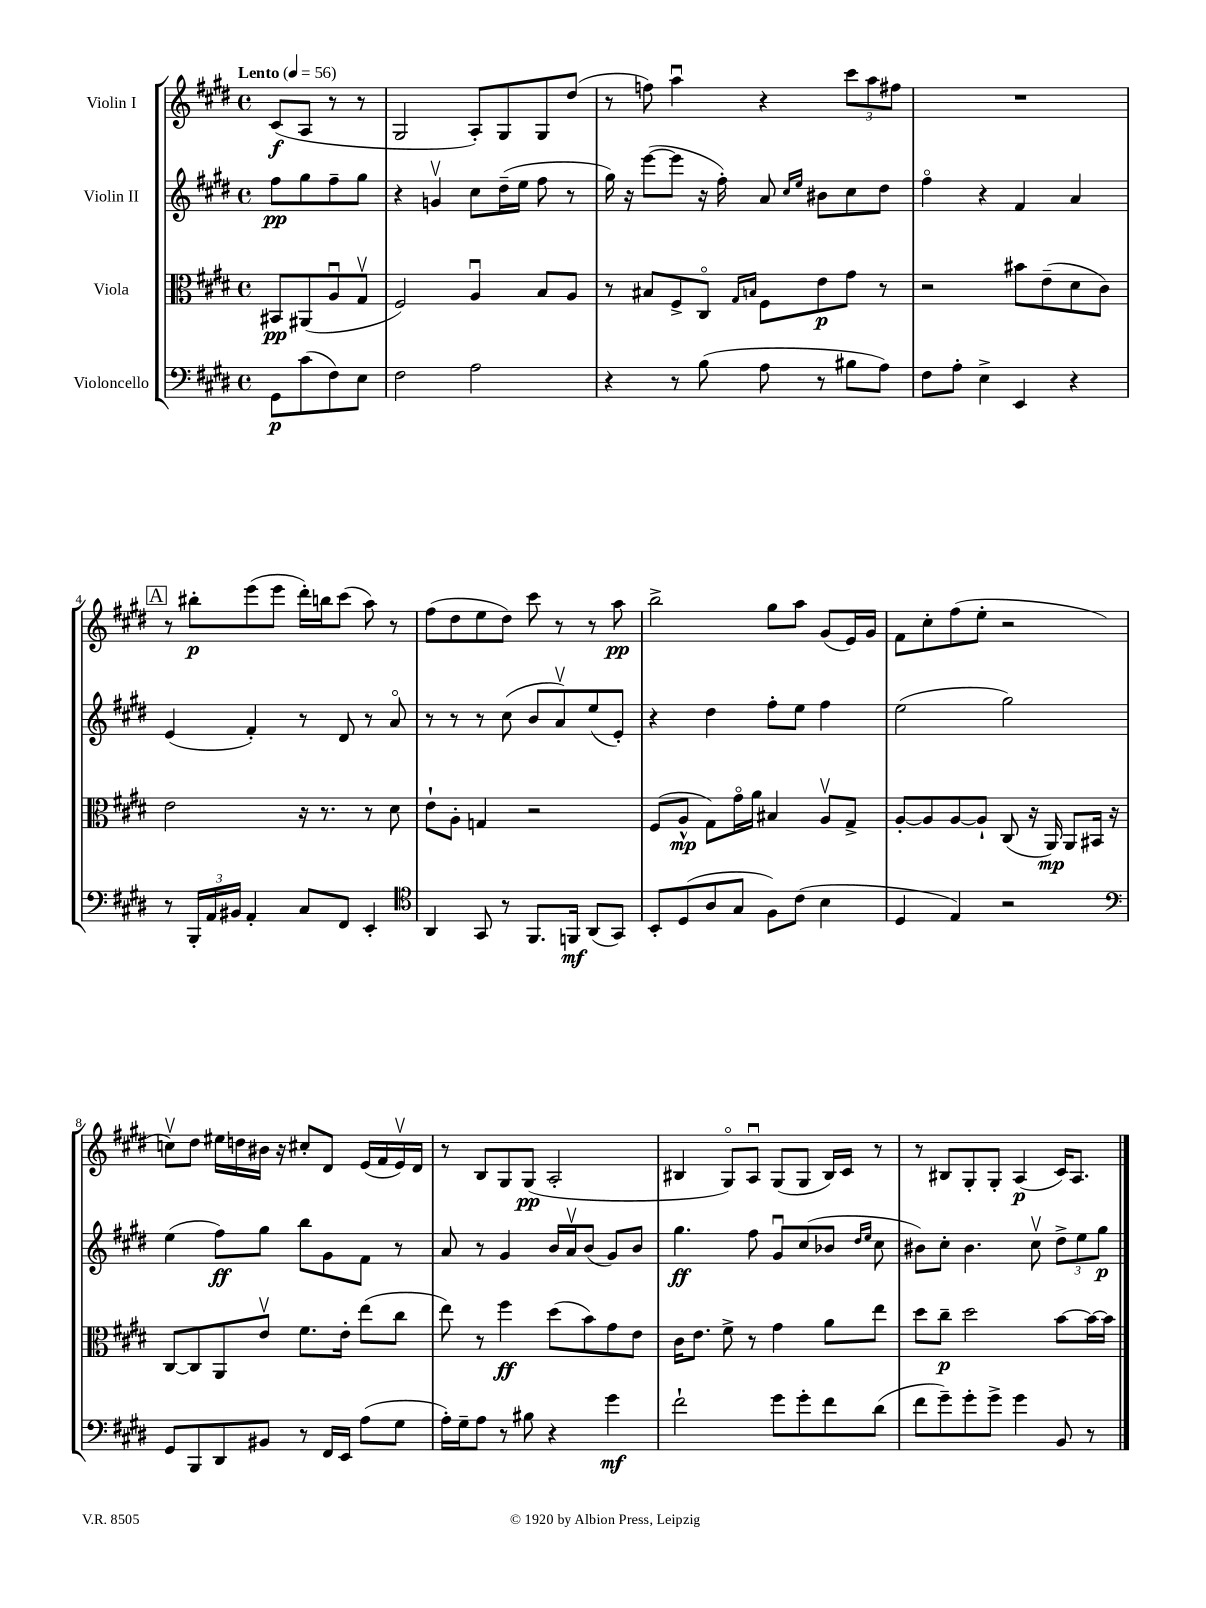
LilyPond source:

<<
\new StaffGroup <<
\new Staff = "s0" \with { instrumentName = "Violin I" } {
    \clef treble \key e \major \defaultTimeSignature \time 4/4 \partial 2 \tempo "Lento" 4 = 56
    cis'8\f( a8 r8 r8 |
    gis2 a8-.) gis8 gis8 dis''8( |
    r8 f''8) a''4\downbow r4 \tuplet 3/2 { cis'''8 a''8 fis''8 } |
    R1 |
    \mark \markup { \box "A" } r8 bis''8-.\p e'''8( e'''8 dis'''16-.) b''16 cis'''8( a''8) r8 |
    fis''8( dis''8 e''8 dis''8) cis'''8 r8 r8 a''8\pp |
    b''2-> gis''8 a''8 gis'8( e'16) gis'16 |
    fis'8 cis''8-. fis''8( e''8-. r2 |
    c''8\upbow) dis''8 eis''16 d''16 bis'16 r16 cis''8-. dis'8 e'16( fis'16 e'16\upbow) dis'16 |
    r8 b8 gis8 gis8\pp( a2-. |
    bis4 gis8\flageolet) a8\downbow gis8( gis8 bis16) cis'16 r8 |
    r8 bis8 gis8-. gis8-. a4\p( cis'16) a8. \bar "|." |
}
\new Staff = "s1" \with { instrumentName = "Violin II" } {
    \clef treble \key e \major \defaultTimeSignature \time 4/4 \partial 2
    fis''8\pp gis''8 fis''8-- gis''8 |
    r4 g'4\upbow cis''8 dis''16--( e''16 fis''8 r8 |
    gis''16) r16 e'''8~( e'''8 r16 fis''16-.) a'8 \grace { cis''16 e''16 } bis'8 cis''8 dis''8 |
    fis''4\flageolet r4 fis'4 a'4 |
    \mark \markup { \box "A" } e'4( fis'4-.) r8 dis'8 r8 a'8\flageolet |
    r8 r8 r8 cis''8( b'8 a'8\upbow) e''8( e'8-.) |
    r4 dis''4 fis''8-. e''8 fis''4 |
    e''2( gis''2) |
    e''4( fis''8\ff) gis''8 b''8 gis'8 fis'8 r8 |
    a'8 r8 gis'4 b'16 a'16\upbow b'8( gis'8) b'8 |
    gis''4.\ff fis''8 gis'8\downbow cis''8( bes'8 \grace { dis''16 e''16 } cis''8 |
    bis'8) cis''8-. bis'4. cis''8\upbow \tuplet 3/2 { dis''8-> e''8 gis''8\p } \bar "|." |
}
\new Staff = "s2" \with { instrumentName = "Viola" } {
    \clef alto \key e \major \defaultTimeSignature \time 4/4 \partial 2
    bis,8\pp ais,8( a8\downbow gis8\upbow |
    fis2) a4\downbow b8 a8 |
    r8 bis8 fis8-> cis8\flageolet \grace { gis16 b16 } fis8 e'8\p gis'8 r8 |
    r2 bis'8 e'8--( dis'8 cis'8) |
    \mark \markup { \box "A" } e'2 r16 r8. r8 dis'8 |
    e'8-! a8-. g4 r2 |
    fis8( a8-^\mp gis8) gis'16\flageolet a'16 bis4 a8\upbow gis8-> |
    a8~-. a8 a8~ a8-! cis8( r16 a,16\mp) a,8 bis,16 r16 |
    cis8~ cis8 a,8 e'8\upbow fis'8. e'16-. e''8( cis''8 |
    e''8) r8 fis''4\ff dis''8( b'8) gis'8 e'8 |
    cis'16 e'8. fis'8-> r8 gis'4 a'8 e''8 |
    dis''8 cis''8--\p dis''2 b'8~ b'16~ b'16 \bar "|." |
}
\new Staff = "s3" \with { instrumentName = "Violoncello" } {
    \clef bass \key e \major \defaultTimeSignature \time 4/4 \partial 2
    gis,8\p cis'8( fis8) e8 |
    fis2 a2 |
    r4 r8 b8( a8 r8 bis8 a8) |
    fis8 a8-. e4-> e,4 r4 |
    \mark \markup { \box "A" } r8 \tuplet 3/2 { b,,16-. a,16 bis,16 } a,4-. cis8 fis,8 e,4-. |
    \clef tenor a,4 gis,8 r8 fis,8. f,16\mf a,8( gis,8) |
    b,8-. dis8( a8 gis8 fis8) cis'8( b4 |
    dis4 e4) r2 |
    \clef bass gis,8 b,,8 dis,8 bis,8 r8 fis,16 e,16 a8( gis8 |
    a16-.) gis16-- a8 r8 bis8 r4 gis'4\mf |
    fis'2-! gis'8 gis'8-. fis'8 dis'8( |
    fis'8 gis'8--) gis'8-. gis'8-> gis'4 b,8 r8 \bar "|." |
}
>>
>>
